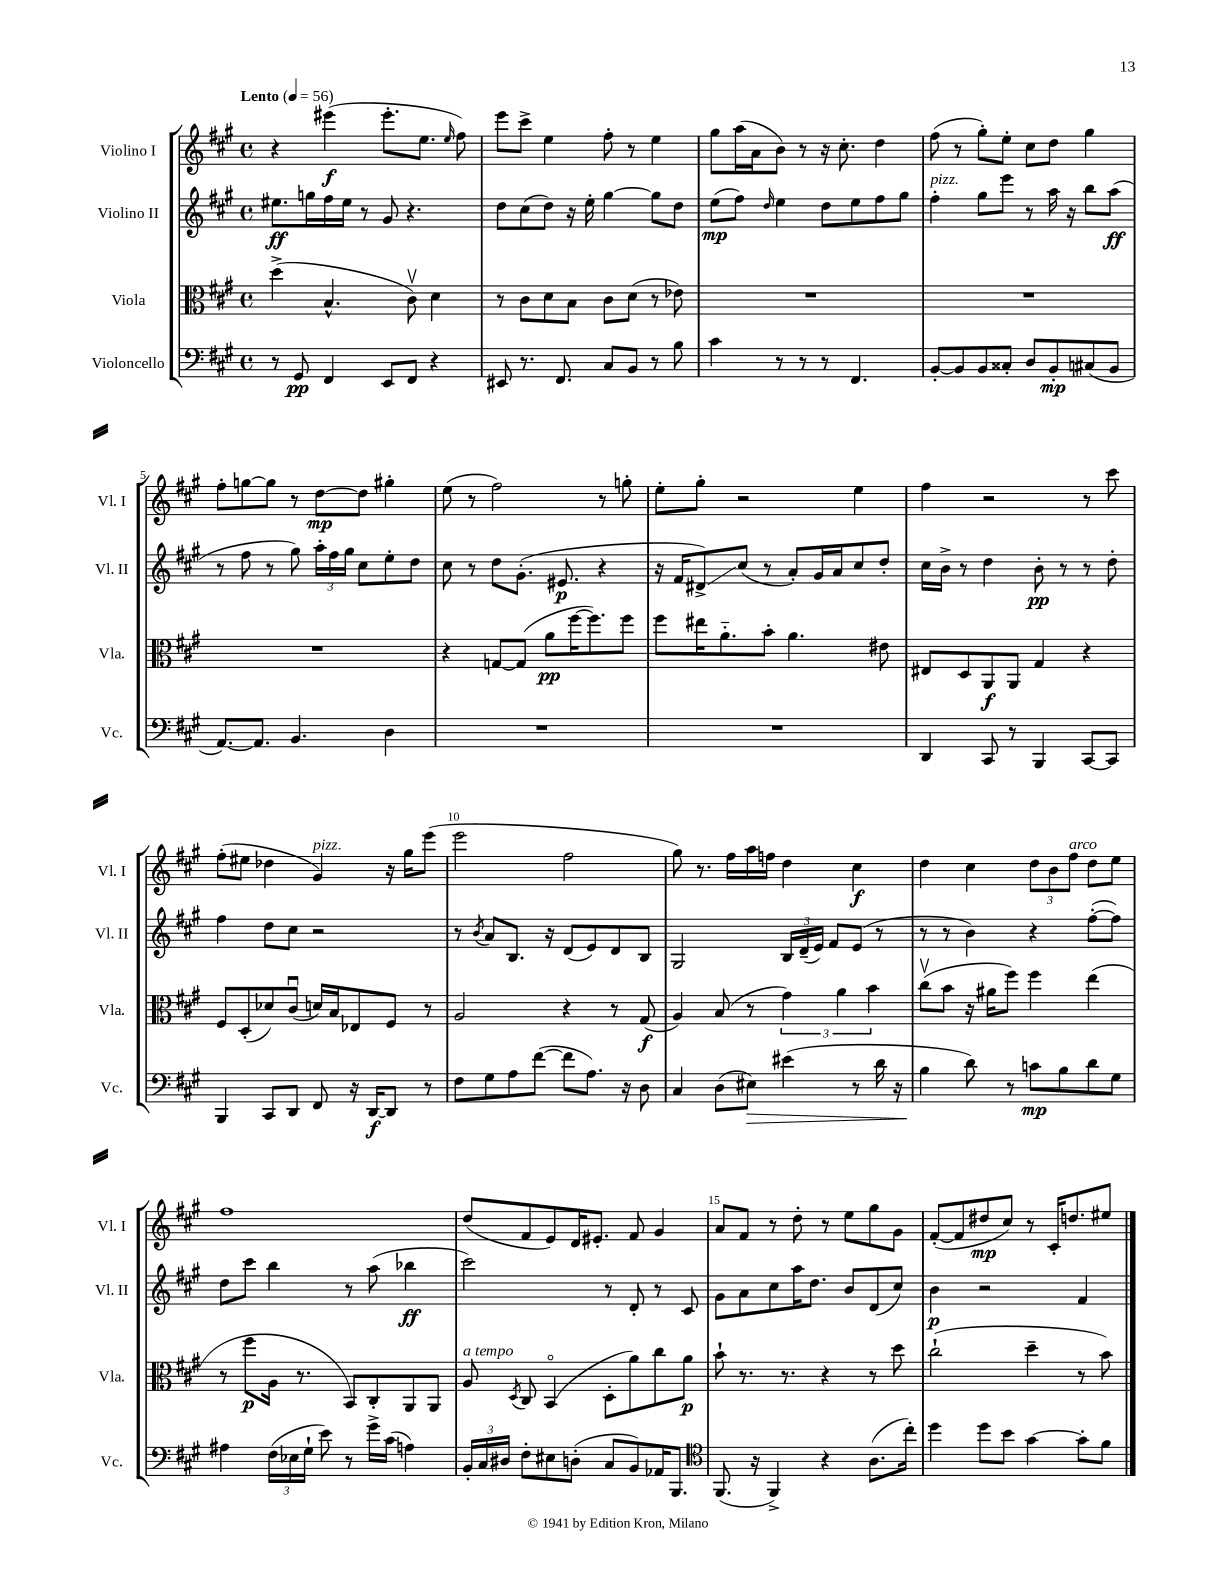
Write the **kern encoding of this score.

**kern	**kern	**kern	**kern
*staff4	*staff3	*staff2	*staff1
*clefF4	*clefC3	*clefG2	*clefG2
*k[f#c#g#]	*k[f#c#g#]	*k[f#c#g#]	*k[f#c#g#]
*M4/4	*M4/4	*M4/4	*M4/4
*met(c)	*met(c)	*met(c)	*met(c)
*MM56	*MM56	*MM56	*MM56
8r	(4dd^	8.ee#	4r
8GG#	.	.	.
.	.	16gg	.
4FF#	4.B^^	16ff#	(4eee#
.	.	16ee#	.
.	.	8r	.
8EE	.	8g#	8.eee#'
8FF#	8c#v)	4.r	.
.	.	.	8.ee
4r	4d	.	.
.	.	.	16qqee
.	.	.	8ff#)
=	=	=	=
8EE#	8r	8dd	8eee
8.r	8c#	(8cc#	8ccc#^
.	8d	8dd)	4ee
8.FF#	.	.	.
.	8B	16r	.
.	.	16ee'	.
8C#	8c#	[4gg#	8ff#'
8BB	(8d	.	8r
8r	8r	8gg#]	4ee
8B	8e-)	8dd	.
=	=	=	=
4c#	1r	(8ee	8gg#
.	.	8ff#)	(16aa
.	.	.	16a
.	.	16qqdd	.
8r	.	4ee	8b)
8r	.	.	8r
8r	.	8dd	16r
.	.	.	8.cc#'
4.FF#	.	8ee	.
.	.	8ff#	4dd
.	.	8gg#	.
=	=	=	=
[8BB'	1r	4ff#'	(8ff#
8BB]	.	.	8r
8BB	.	8gg#	8gg#')
8C##'	.	8eee	8ee'
8D	.	8r	8cc#
8BB'	.	16aa	8dd
.	.	16r	.
(8C#	.	8bb	4gg#
8BB	.	(8aa	.
=	=	=	=
[8.AA)	1r	8r	8ff#'
.	.	8ff#	[8gg
8.AA]	.	.	.
.	.	8r	8gg]
4.BB	.	8gg#)	8r
.	.	24aa'	[8dd
.	.	24ff#	.
.	.	24gg#	.
.	.	8cc#	8dd]
4D	.	8ee'	4gg#'
.	.	8dd	.
=	=	=	=
1r	4r	8cc#	(8ee
.	.	8r	8r
.	[8G	8dd	2ff#)
.	(8G]	(8.g#'	.
.	8a	.	.
.	.	8.e#	.
.	[16ff#	.	.
.	8.ff#])	.	.
.	.	4r	8r
.	8ff#	.	8gg'
=	=	=	=
1r	8ff#	16r	8ee'
.	.	16f#	.
.	16ee#	8d#^)	8gg#'
.	8.a'~	.	.
.	.	(8cc#	2r
.	8b'	8r	.
.	4.a	8a')	.
.	.	16g#	.
.	.	16a	.
.	.	8cc#	4ee
.	8e#	8dd'	.
=	=	=	=
4DD	8E#	16cc#	4ff#
.	.	16b^	.
.	8D	8r	.
8CC#	8AA	4dd	2r
8r	8AA	.	.
4BBB	4G#	8b'	.
.	.	8r	.
[8CC#	4r	8r	8r
8CC#]	.	8dd'	8ccc#
=	=	=	=
4BBB	8F#	4ff#	(8ff#'
.	(8D'	.	8ee#
8CC#	8d-)	8dd	4dd-
8DD	(8c#u	8cc#	.
8FF#	16d)	2r	4g#)
.	16B	.	.
16r	8E-	.	.
[16DD	.	.	.
8DD]	8F#	.	16r
.	.	.	16gg#
8r	8r	.	(8eee
=	=	=	=
8F#	2A	8r	2eee
.	.	8qb	.
8G#	.	8a	.
8A	.	8.B	.
([8f#	.	.	.
.	.	16r	.
8f#]	4r	(8d	2ff#
8.A)	.	8e)	.
.	8r	8d	.
16r	.	.	.
8D	(8G#	8B	.
=	=	=	=
4C#	4A)	2G#	8gg#)
.	.	.	8.r
(8D	(8B	.	.
.	.	.	16ff#
8E#)	8r	.	16aa
.	.	.	16ff
(4e#	6g#)	24B	4dd
.	.	(24d~	.
.	.	24e)	.
.	.	8f#	.
.	6a	.	.
8r	.	(8e	4cc#
.	6b	.	.
16d	.	8r	.
16r	.	.	.
=	=	=	=
4B	(8cc#v	8r	4dd
.	8b	8r	.
8d)	16r	4b)	4cc#
.	16a#	.	.
8r	8ff#)	.	.
8c	4ff#	4r	12dd
.	.	.	12b
8B	.	.	.
.	.	.	12ff#
8d	(4ee	([8ff#'	8dd
8G#	.	8ff#])	8ee
=	=	=	=
4A#	8r	8dd	1ff#
.	8ff#	8ccc#	.
(24F#	16A	4bb	.
24E-	.	.	.
.	8.r	.	.
24G#`	.	.	.
8e)	.	.	.
8r	8BB)	8r	.
16g#^	8C#'	(8aa	.
(16c#	.	.	.
4A)	8AA	4bb-	.
.	8AA	.	.
=	=	=	=
24BB'	8A	2ccc#)	(8dd
24C#	.	.	.
24D#	.	.	.
.	8qD	.	.
8F#'	8C#	.	8f#
8E#	(4BBo	.	8e)
(8D'	.	.	16d
.	.	.	8.e#'
8C#	8D'	8r	.
8BB)	8a)	8d'	8f#
16AA-	8cc#	8r	4g#
8.BBB	.	.	.
.	8a	8c#	.
=	=	=	=
*clefC4	*	*	*
(8.FF#	8b`	8g#	8a
.	8.r	8a	8f#
16r	.	.	.
4FF#^)	.	8cc#	8r
.	8.r	.	.
.	.	16aa	8dd'
.	.	8.dd	.
4r	4r	.	8r
.	.	8b	8ee
(8.A	8r	(8d	8gg#
.	8dd	8cc#)	8g#
16cc#')	.	.	.
=	=	=	=
4dd	(2cc#`	4b	([8f#'
.	.	.	8f#]
8dd	.	2r	8dd#
8b	.	.	8cc#)
[4g#	4dd~	.	8r
.	.	.	16c#'
.	.	.	8.dd
8g#']	8r	4f#	.
8f#	8b)	.	8ee#
==	==	==	==
*-	*-	*-	*-
